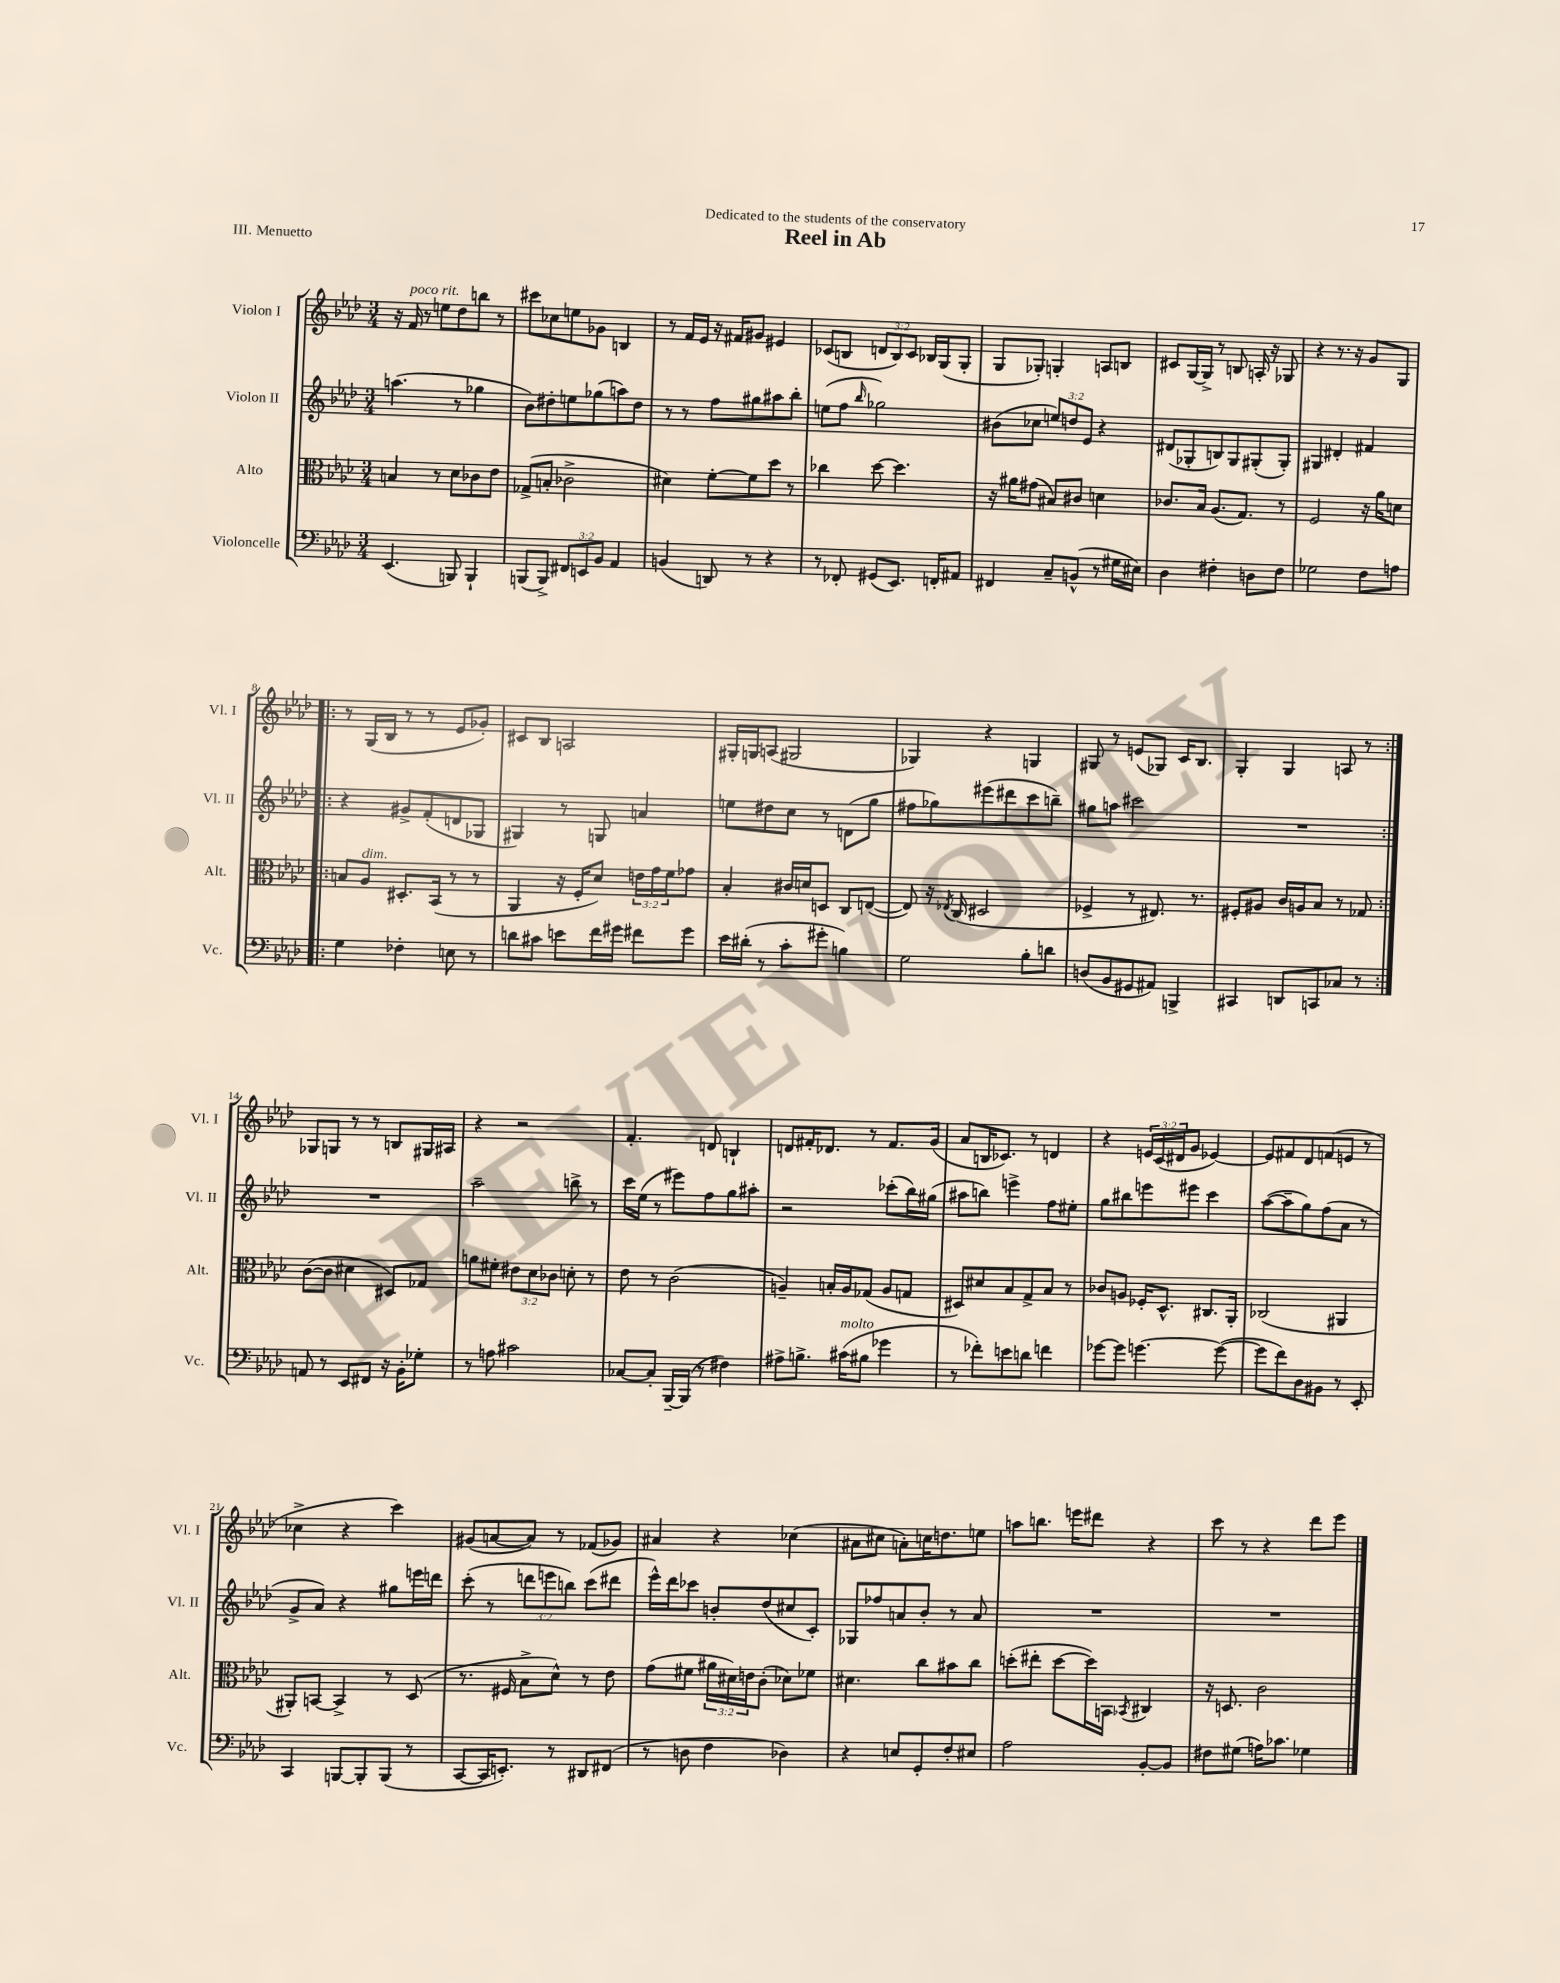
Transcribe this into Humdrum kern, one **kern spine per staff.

**kern	**kern	**kern	**kern
*part4	*part3	*part2	*part1
*staff4	*staff3	*staff2	*staff1
*I"Violoncelle	*I"Alto	*I"Violon II	*I"Violon I
*I'Vc.	*I'Alt.	*I'Vl. II	*I'Vl. I
*clefF4	*clefC3	*clefG2	*clefG2
*k[b-e-a-d-]	*k[b-e-a-d-]	*k[b-e-a-d-]	*k[b-e-a-d-]
*M3/4	*M3/4	*M3/4	*M3/4
=1	=1	=1	=1
(4.EE-/	4Bn/	(4.aan\	16r
!	!	!	!LO:TX:a:i:t=poco rit.
.	.	.	16f/
.	.	.	8r
.	8r	.	8een\L
8BBBn/)	8d-\L	8r	8dd-\
4BBB`/	8c-X\	4gg-X\	8bbn\J
.	8e-\J	.	8r
=2	=2	=2	=2
(8BBBn/L	(8G-X^/L	8b-\L)	8ccc#X\L
8BBB^/J)	8Bn'/J	8dd#X'\	8cc-X\
12FF#X/L	2c-X^\	8een\	8een\
12EEn/	.	.	.
.	.	(8gg-X\	8g-X\J
12BB-/J	.	.	.
4AA-/	.	8aan\)	4Bn/
.	.	8dd#\J	.
=3	=3	=3	=3
(4BBn/	4d#X\)	8r	8r
.	.	8r	16f/LL
.	.	.	16e-/JJ
8DDn/)	[8f'\L	8ff\L	16r
.	.	.	16f#X/KL
8r	8f\]	8gg#X\	8g#X/J
4r	8dd-\J	8aa#X\	4e#X/
.	8r	8bb-'\J	.
=4	=4	=4	=4
8r	4cc-X\	(8een\L	(8c-X/L
8FF-X'/	.	8ff\J	8Bn/J
.	.	16qqbb-/	.
(8GG#X/L	[8dd-\	2gg-X\)	12dn/L
.	.	.	12B/)
8.EE-/J)	4.dd-\]	.	.
.	.	.	12c-/J
.	.	.	16B-X/LL
16FFn'/KL	.	.	(16G/J
8AA#X/J	.	.	8G'/J
=5	=5	=5	=5
4FF#X/	16r	(8b#X\L	8G/L
.	16a#X\KL	.	.
.	(8g#X\J	8cc-X\J	8G-X'/J)
8C~/L	8B#X/L)	12een/L)	4Gn'/
.	.	12ddn/	.
(8BBn^^/J	8c#X/J	.	.
.	.	12e-/J	.
8r	4dn\	4r	8An/L
16G#X\LL	.	.	8Bn/J
16E#X\JJ)	.	.	.
=6	=6	=6	=6
4D-\	8.c-X/L	(8d#X/L	8c#X/L
.	.	8G-X'/	[16G/L
.	16B-/Jk	.	16G^/JJ]
4F#X'\	(8.A-/L	8Bn/)	8r
.	.	8G-/	8Bn/
.	8.G/J)	.	.
8Dn\L	.	(8G#X'/	16An'/
.	.	.	16r
8F#\J	8r	8G#'/J)	8G-X/
=7	=7	=7	=7
2G-X\	2F/	4G#X/	4r
.	.	4d#X'/	8.r
.	.	.	16r
8F\L	16r	4f#X/	8g/L
.	16a-\KL	.	.
8An\J	8dn\J	.	8G/J
!!LO:LB:g=z
=8!|:	=8!|:	=8!|:	=8!|:
4G\	8Bn/L	4r	8r
!	!LO:TX:a:i:t=dim.	!	!
.	8A-/J	.	(16G/LL
.	.	.	16B-/JJ
4F-X'\	8.D#X'/L	8g#X^/L	8r
.	.	(8f'/	8r
.	(16BB-/Jk	.	.
8En\	8r	8dn/	8e-/L
8r	8r	8G-X/J	8g-X'/J)
=9	=9	=9	=9
8dn\L	4AA-/	4G#X/)	8c#X/L
8c#X\J	.	.	8B-/J
8en\L	16r	8r	2An/
.	16F'/KL	.	.
16f\L	8d-/J)	8Gn/	.
16g#X\JJ	.	.	.
8f#X\L	24en\LL	4an/	.
.	24g\	.	.
.	24f\J	.	.
8g#\J	8g-X\J	.	.
=10	=10	=10	=10
16e-\LL	4B-'/	8een\L	16G#X'/LL
(16d#X'\JJ	.	.	16Gn/J
8r	.	8dd#X\	(8An/J
8c'\L	16c#X/LL	8cc\J	2G#X/
.	16dn/J	.	.
8g#X'\J	8Dn/J	8r	.
4Bn\)	8C/L	(8dn\L	.
.	([8En/J	8gg\J	.
=11	=11	=11	=11
2G\	8E/])	8ff#X\L	4G-X/)
.	16r	8gg-X\)	.
.	8qE-X/	.	.
.	(16C/	.	.
.	2D#X/	(8eee#X\	4r
.	.	8ddd#X\	.
8B-'\L	.	8ccc\	4Gn/
8dn\J	.	8bbn~\J)	.
=12	=12	=12	=12
(8Dn/L	4F-X^/	8gg#X\L	8G#X/
8BB-/	.	8aan\J	8r
8GG#X/	8r	2ccc#X\	(8en/L
8AA#X/J)	8.E#X/)	.	8G-X/J)
4BBBn^/	.	.	16c/KL
.	8.r	.	8.B-/J
=13	=13	=13	=13
4CC#X/	8F#X'/L	2.r	4G'/
.	8A#X/J	.	.
8DDn/L	16c/LL	.	4G/
.	16An/J	.	.
8CCn/	8B-/J	.	.
8C-X/J	8r	.	8An/
8r	8G-X/	.	8r
!!LO:LB:g=z
=14:|!	=14:|!	=14:|!	=14:|!
8AAn/	([8c\L	2.r	8G-X/L
8r	8c\J]	.	8Gn/J
8EE-/L	4d#X\	.	8r
8FF#X/J	.	.	8r
16r	8D#X/L)	.	8Bn/L
16BB-'\KL	.	.	.
8G-X'\J	8G-X/J	.	16G#X/L
.	.	.	16A#X/JJ
=15	=15	=15	=15
8r	8an\L	2aa-~\	4r
8An\	8f#X'\J	.	.
2c#X\	12e#X\L	.	2r
.	12d-\	.	.
.	12c-X\J	.	.
.	8dn'\	8bbn^\	.
.	8r	8r	.
=16	=16	=16	=16
[8C-X/L	8e-\	16ccc\LL	4.f'/
.	.	(16ee-\JJ	.
8C-'/J]	8r	8r	.
[16BBB-~/LL	(2c\	8eee#X\L)	.
(16BBB-/JJ]	.	.	.
8r	.	8ff\	8dn/
4F#X\)	.	8gg\	4Bn`/
.	.	8aa#X'\J	.
=17	=17	=17	=17
8A#X^\L	4An~/)	2r	8dn/L
8.Bn^\J	.	.	16f#X'/K
.	.	.	8.d-X/J
.	16Bn'/LL	.	.
!LO:TX:a:i:t=molto	!	!	!
(16c#X\KL	16A/J	.	.
8B#X\J	(8G-X/J	.	8r
4g-X\	8A/L	(8ccc-X'\L	8.f#/L
.	8Gn/J	16bb-\L)	.
.	.	(16gg#X\JJ	(16g/Jk
=18	=18	=18	=18
8r	8D#X/L)	8aa#X\L	8a-/L
8f-X'\L)	8d#X/	8bbn\J)	16Bn/K
.	.	.	8.c-X/J)
8en\	8B-/	4eeen^\	.
8dn\J	8G^/	.	8r
4fn\	8B-/J	8ff\L	4dn/
.	8r	8ee#X'\J	.
=19	=19	=19	=19
[8g-X\L	8c-X/L	8gg\L	4r
8g-\J]	8An/J	8bb#X\	.
[4.gn\	16F-X'/KL	8eeen\	24en/LL
.	.	.	(24c/
.	8.D-^^/J	.	.
.	.	.	24d#X/J
.	.	8eee#X\J	8g/J
.	8.C#X/L	4ccc\	[4e-X/)
(8g\_	.	.	.
.	16AA-'/Jk	.	.
=20	=20	=20	=20
8g\L]	(2C-X/	([8aa-\L	8e-/L]
8f\)	.	8aa-~\]	8f#X/
8D-\	.	8gg\)	8d-/
8BB#X\J	.	(8ff\	(8fn/
8r	4AA#X/	8a-\J	8en/J
8EE-'/	.	8r	8r
!!LO:LB:g=z
=21	=21	=21	=21
4CC/	8AA#X'/L)	8g^/L	4cc-X^\
.	[8BBn/J	8a-/J)	.
[8BBBn/L	4BB^/]	4r	4r
8BBB'/]	.	.	.
(8BBB/J	8r	8gg#X\L	4ccc\)
8r	(8D-/	16eeen\L	.
.	.	16dddn\JJ	.
=22	=22	=22	=22
[8CC/L	8.r	(8ccc'\	(8g#X/L
16CC/K]	.	8r	[8an/
8.EEn'/J)	16F#X/	.	.
.	8B-^\L	12dddn\L	8a/J])
.	.	12eeen\	.
8r	8d-^^\J)	.	8r
.	.	12bbn\J)	.
8DD#X/L	8r	(8ccc\L	(8f-X/L
(8FF#X/J	8e-\	8ddd#X\J	8g-X/J)
=23	=23	=23	=23
8r	(8g\L	16eee-^^\LL)	4a#X/
.	.	16ddd-\J	.
8Dn\	8f#X\J	8ccc-X\J	.
4F\	24a#X\LL	8bn'/L	4r
.	24d#X\)	.	.
.	24en\J	.	.
.	(8c'\J	(8dd-/	.
4D-X\)	8d-X\L)	8cc#X/	(4cc-X\
.	8f-X\J	8c'/J)	.
=24	=24	=24	=24
4r	4.d#X\	8G-X/L	8a#X\L
.	.	8ff-X/	8cc#X\J
8En/L	.	8an/	8an'\L)
8GG'/	8cc\L	8b-'/J	16ccn\K
.	.	.	8.ddn\
8F'/	8b#X\	8r	.
8E#X/J	8cc\J	8a/	8een\J
=25	=25	=25	=25
2A-\	(8ddn'\L	2.r	8aan\L
.	8ee#X'\J	.	8.bbn\J
.	[8dd\L	.	.
.	.	.	16eeen\KL
.	16dd\L])	.	8ddd#X\J
.	16BBn\JJ	.	.
.	8qBB-X/	.	.
[8BB-'/L	4C#X/	.	4r
8BB-/J]	.	.	.
=26	=26	=26	=26
8F#X\L	16r	2.r	8ccc\
.	8.Dn/	.	.
(8G#X\J	.	.	8r
16An\KL)	2c\	.	4r
8.c-X\J	.	.	.
4G-X\	.	.	8ddd-\L
.	.	.	8eee-\J
==	==	==	==
*-	*-	*-	*-
